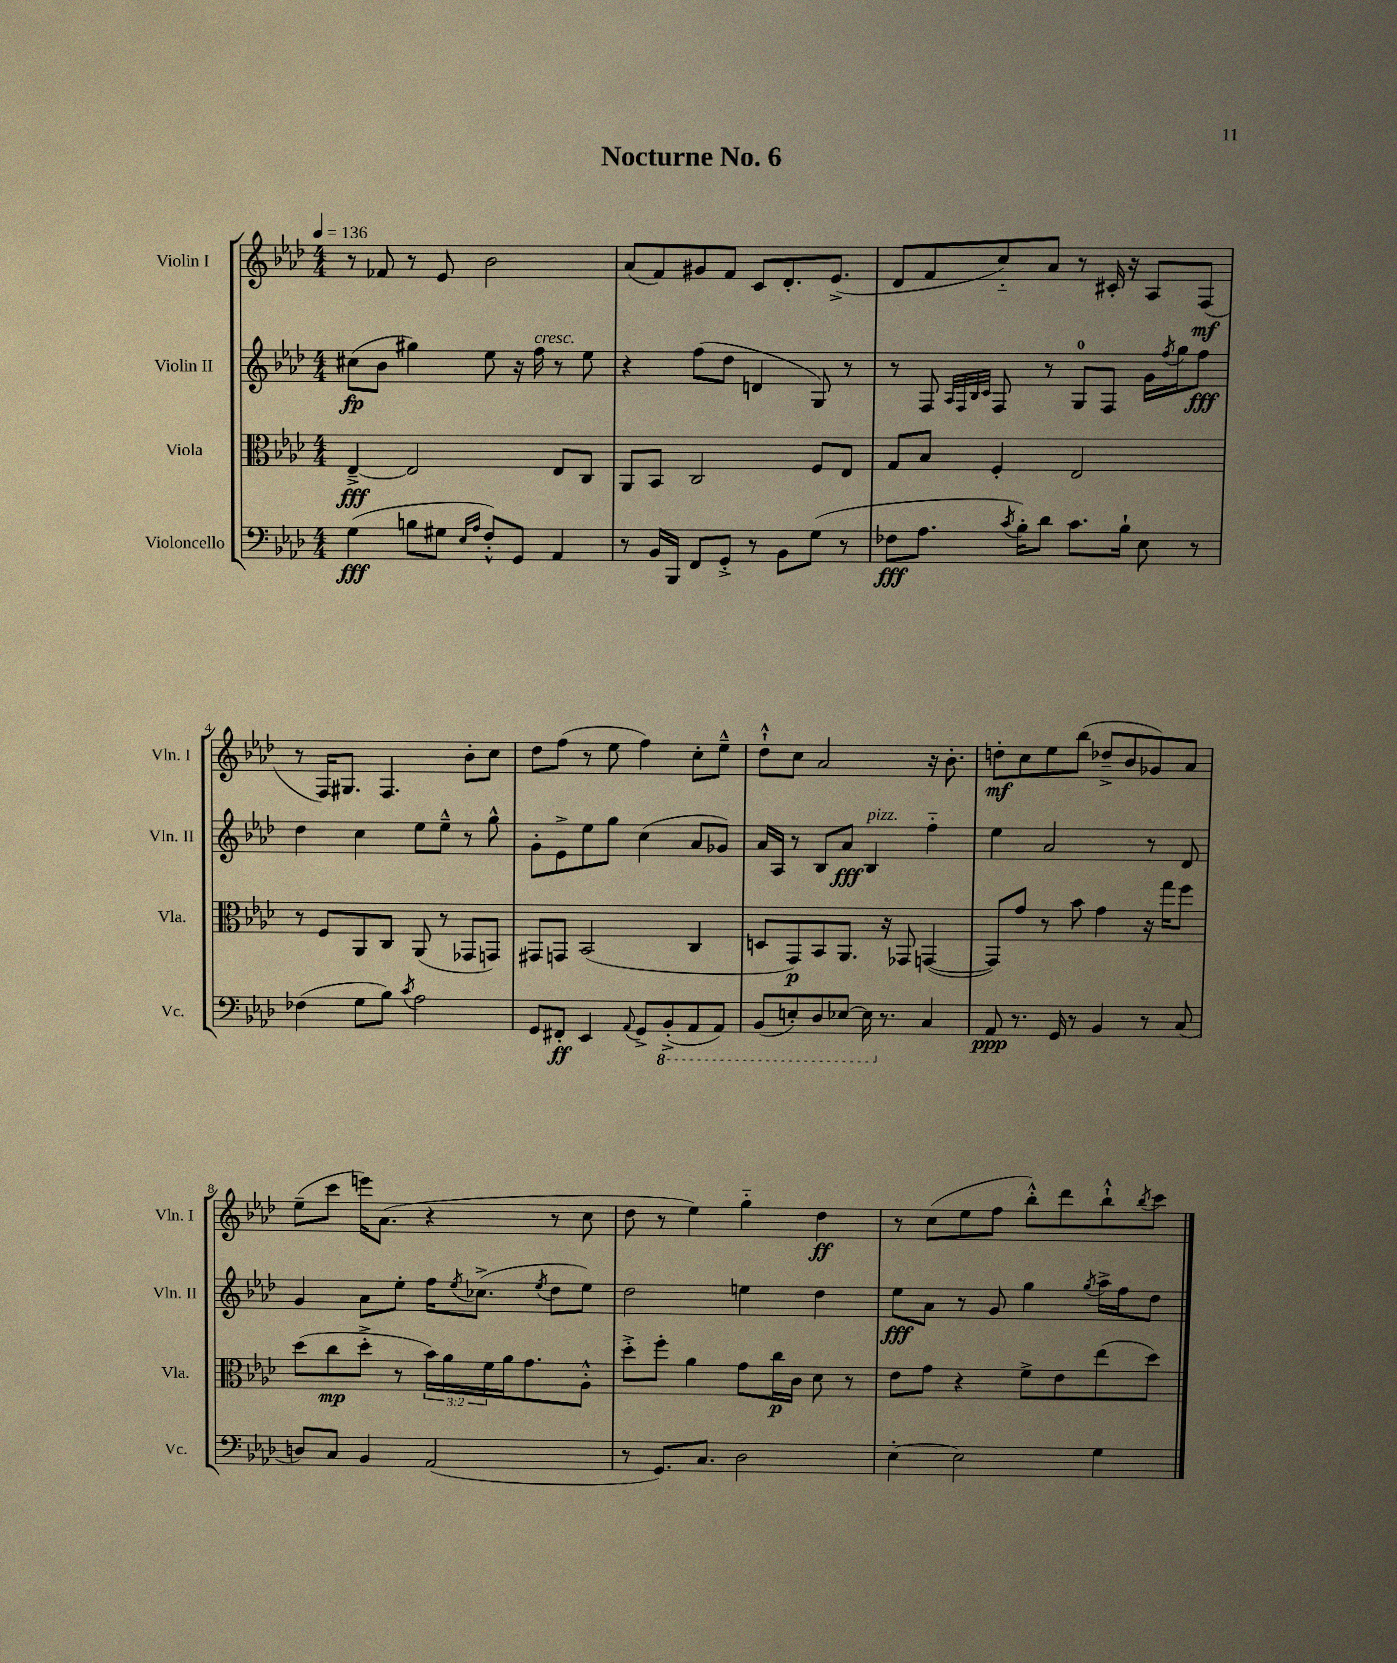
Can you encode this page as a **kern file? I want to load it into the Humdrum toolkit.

**kern	**kern	**kern	**kern
*staff4	*staff3	*staff2	*staff1
*clefF4	*clefC3	*clefG2	*clefG2
*k[b-e-a-d-]	*k[b-e-a-d-]	*k[b-e-a-d-]	*k[b-e-a-d-]
*M4/4	*M4/4	*M4/4	*M4/4
*MM136	*MM136	*MM136	*MM136
(4G	[4E-~^	(8cc#	8r
.	.	8b-	8f-
8B	2E-]	4gg#)	8r
8G#	.	.	8e-
16qqE-	.	.	.
16qqA-	.	.	.
8F'^^)	.	8ee-	2b-
8GG	.	16r	.
.	.	16ff	.
4AA-	8E-	8r	.
.	8C	8ee-	.
=	=	=	=
8r	8AA-	4r	(8a-
16BB-	8BB-	.	8f)
16BBB-	.	.	.
8FF	2C	(8ff	8g#
8GG'^	.	8dd-	8f
8r	.	4d	8c
8BB-	.	.	8.d-'
(8G	8F	8G)	.
.	.	.	(8.e-^
8r	8E-	8r	.
=	=	=	=
8F-	8G	8r	8d-
8.A-	8B-	8F	8f
.	.	32qqA-	.
.	.	32qqF	.
.	.	32qqB-	.
.	.	32qqc	.
.	4F'	8F	8cc'~)
8qc	.	.	.
16B-')	.	.	.
8d-	.	8r	8a-
8.c	2E-	8G	8r
.	.	8F	16c#'
16B-`	.	.	16r
8E-	.	16g	8A-
.	.	8qff	.
.	.	16gg	.
8r	.	8ff	(8F
=	=	=	=
(4F-	8r	4dd-	8r
.	8F	.	16F)
.	.	.	8.G#
8G	8AA-	4cc	.
8B-)	8C	.	4.F
8qc	.	.	.
2A-	(8AA-	8ee-	.
.	8r	8ee-~^^	.
.	8GG-	8r	8b-'
.	8GG)	8gg^^	8cc
=	=	=	=
8GG	8GG#	8g'	8dd-
8FF#'	8GG	8e-^	(8ff
4EE-	(2BB-	8ee-	8r
.	.	8gg	8ee-
8qqAA-	.	.	.
8GG^	.	(4cc	4ff)
(8BBB-'^	.	.	.
8AAA-	4C	8a-	8cc'
8AAA-)	.	8g-)	8ee-~^^
=	=	=	=
(8BBB-	8D	16a-	8dd-`^^
.	.	16A-	.
8EE')	8GG)	8r	8cc
8DD-	8BB-	8B-	2a-
[8EE-	8.AA-	8a-	.
16EE-]	.	4B-	.
8.r	16r	.	.
.	8GG-	.	.
4C	([4GG	4ff'~	16r
.	.	.	8.b-'
=	=	=	=
8AA-	8GG])	4ee-	8dd'
8.r	8g	.	8cc
.	8r	2a-	8ee-
16GG	.	.	.
8r	8b-	.	(8bb-
4BB-	4g	.	8dd-~^
.	.	.	8b-
8r	16r	8r	8g-)
.	16gg	.	.
(8C	8ff	8d-	8a-
=	=	=	=
8D)	(8dd-	4g	(8ee-~
8C	8cc	.	8ccc
4BB-	8dd-'^	8a-	16eee)
.	.	.	(8.a-
.	8r	8ee-'	.
(2AA-	24b-)	16ff	4r
.	24a-	.	.
.	.	8qee-	.
.	.	(8.cc-^	.
.	24f	.	.
.	16a-	.	.
.	8.g	.	.
.	.	8qee-	.
.	.	8dd-	8r
.	8A-'^^	8ee-)	8cc
=	=	=	=
8r	8dd-'^	2dd-	8dd-
8.GG)	8ff'	.	8r
.	4a-	.	4ee-)
8.C	.	.	.
2D-	8g	4ee	4gg'~
.	16cc	.	.
.	16c	.	.
.	8d-	4dd-	4dd-
.	8r	.	.
=	=	=	=
[4E-'	8e-	8ee-	8r
.	8g	8a-	(8cc
2E-]	4r	8r	8ee-
.	.	8g	8ff
.	8f^	4gg	8bb-'^^)
.	8e-	.	8ddd-
.	.	8qgg	.
4G	(8ee-	16aa-^	8bb-`^^
.	.	16ff	.
.	.	.	8qbb-
.	8dd-)	8dd-	8ccc
==	==	==	==
*-	*-	*-	*-
